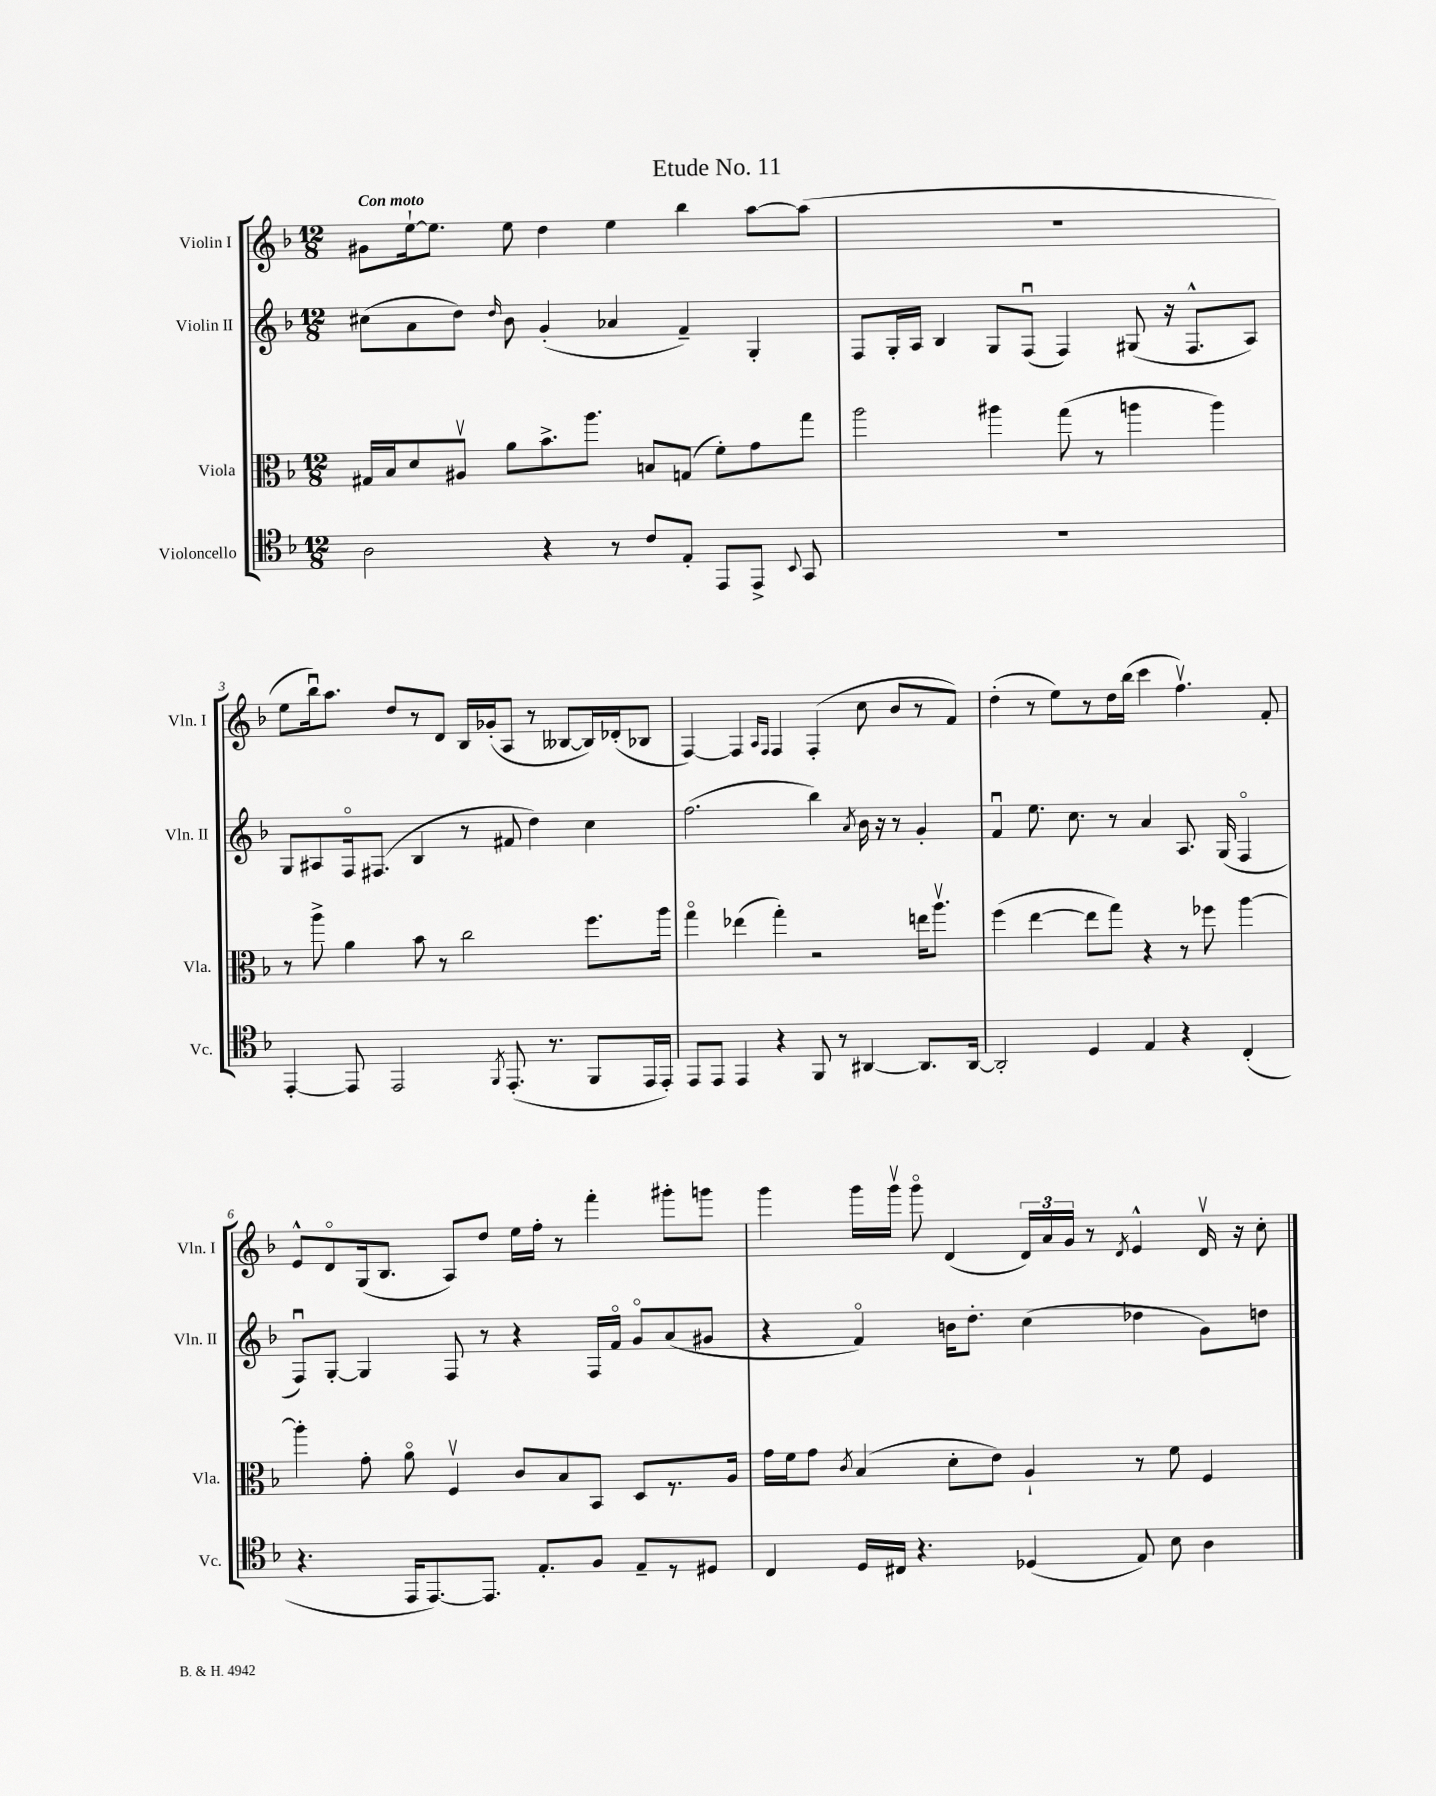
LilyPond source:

\header { title = "Etude No. 11" }
<<
\new StaffGroup <<
\new Staff = "s0" \with { instrumentName = "Violin I" shortInstrumentName = "Vln. I" } {
    \clef treble \key f \major \numericTimeSignature \time 12/8 \tempo "Con moto"
    \autoBeamOff gis'8[ e''16~-! e''8.] e''8 d''4 e''4 bes''4 a''8[~ a''8]( |
    R1. |
    e''8[ bes''16\downbow) a''8.] d''8[ r8 d'8] bes16[ ges'16-.( a8] r8 beses8[~ beses16) des'16-.( bes8] |
    f4~) f4 \grace { a16[ f16] } f4 f4-.( c''8 bes'8[ r8 f'8]) |
    d''4-.( r8 e''8[) r8 d''16 bes''16]( c'''4 f''4.\upbow) f'8-. |
    e'8[-^ d'8\flageolet g16( bes8.] a8[) d''8] e''16[ f''16]-. r8 f'''4-. gis'''8[-. g'''8] |
    g'''4 g'''16[ g'''16]\upbow g'''8\flageolet d'4( \tuplet 3/2 { d'16[) a'16 g'16] } r8 \acciaccatura { d'8 } e'4-^ d'16\upbow r16 c''8-. \bar "|." |
}
\new Staff = "s1" \with { instrumentName = "Violin II" shortInstrumentName = "Vln. II" } {
    \clef treble \key f \major \numericTimeSignature \time 12/8
    \autoBeamOff cis''8[( a'8 d''8]) \grace { d''16 } bes'8 g'4-.( aes'4 f'4--) g4-. |
    f8[ g16-. a16] bes4 g8[ f8]\downbow( f4) gis8( r16 f8.[-^ a8]) |
    g8[ ais8 f16\flageolet fis8.]( bes4 r8 fis'8 d''4) c''4 |
    f''2.( bes''4) \acciaccatura { a'8 } bes'16 r16 r8 g'4-. |
    f'4\downbow e''8. c''8. r8 a'4 a8. g16( f4\flageolet |
    f8[\downbow) g8]~-. g4 f8 r8 r4 f16[ f'16]\flageolet g'8[\flageolet a'8( gis'8] |
    r4 f'4\flageolet) b'16[ d''8.]-. c''4( des''4 g'8[) d''8] \bar "|." |
}
\new Staff = "s2" \with { instrumentName = "Viola" shortInstrumentName = "Vla." } {
    \clef alto \key f \major \numericTimeSignature \time 12/8
    \autoBeamOff gis16[ bes16 d'8 ais8]\upbow a'8[ bes'8.-> a''8.] b8[ g8]( f'8[-.) g'8 g''8] |
    a''2 ais''4 g''8( r8 a''4 a''4) |
    r8 a''8-> a'4 bes'8 r8 c''2 f''8.[ a''16] |
    g''4\flageolet ees''4( g''4-.) r2 e''16[ a''8.]\upbow |
    f''4( e''4~ e''8[ g''8]) r4 r8 fes''8 a''4~ |
    a''4-. g'8-. a'8\flageolet f4\upbow c'8[ bes8 bes,8] d8[ r8. a16] |
    g'16[ f'16 g'8] \acciaccatura { c'8 } bes4( d'8[-. e'8]) a4-! r8 f'8 f4 \bar "|." |
}
\new Staff = "s3" \with { instrumentName = "Violoncello" shortInstrumentName = "Vc." } {
    \clef tenor \key f \major \numericTimeSignature \time 12/8
    \autoBeamOff a2 r4 r8 c'8[ e8]-. e,8[ e,8]-> \appoggiatura { bes,8 } g,8 |
    R1. |
    e,4~-. e,8 e,2 \acciaccatura { f,8 } e,8.-.( r8. f,8[ e,16 e,16]-.) |
    e,8[ e,8] e,4 r4 f,8 r8 ais,4~ ais,8.[ ais,16]~ |
    ais,2-. d4 e4 r4 c4-.( |
    r4. e,16[ e,8.~) e,8.] e8.[-. f8] e8[-- r8 dis8] |
    c4 d16[ cis16] r4. des4( e8) bes8 a4 \bar "|." |
}
>>
>>
